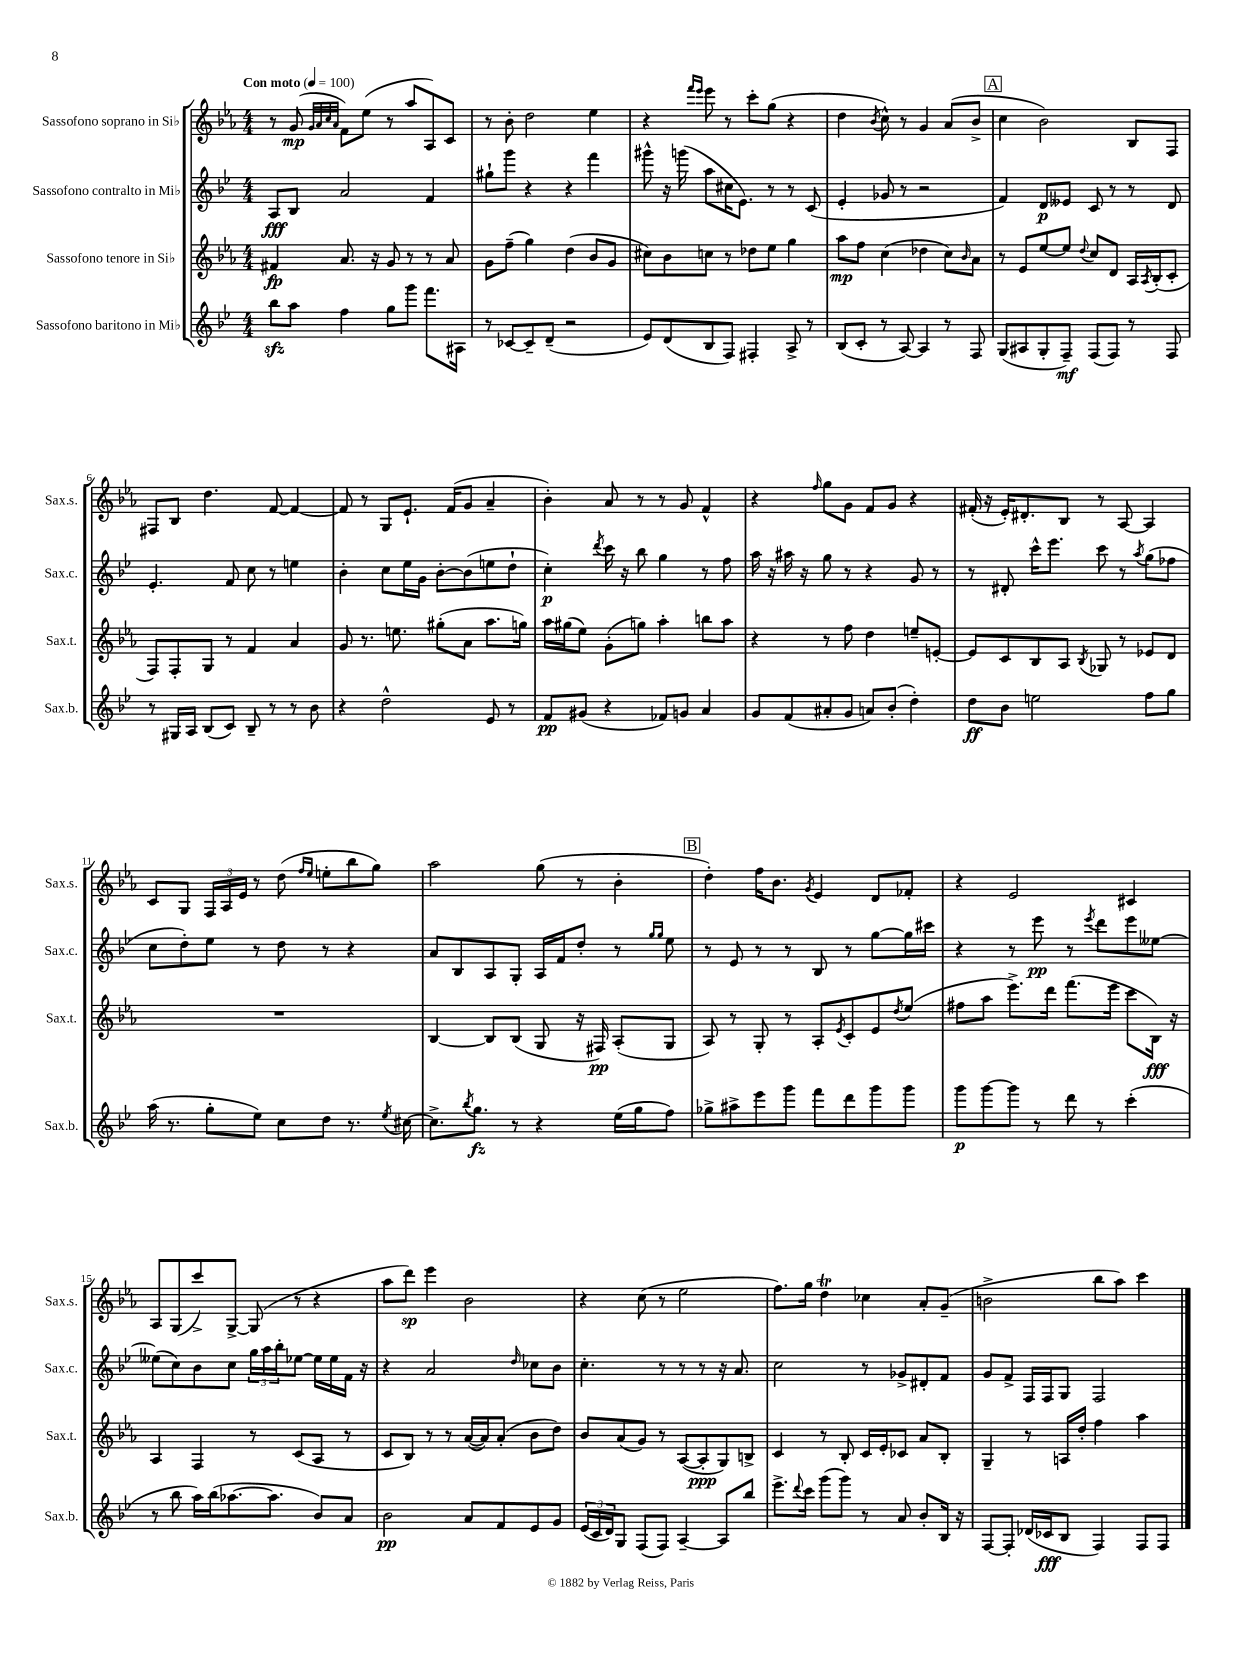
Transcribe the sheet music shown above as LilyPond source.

<<
\new StaffGroup <<
\new Staff = "s0" \with { instrumentName = "Sassofono soprano in Sib" shortInstrumentName = "Sax.s." } {
    \clef treble \key ees \major \numericTimeSignature \time 4/4 \tempo "Con moto" 4 = 100
    r8 g'8\mp( \grace { g'32 aes'32 c''32 aes'32 } f'8) ees''8( r8 aes''8 aes8) c'8 |
    r8 bes'8-. d''2 ees''4 |
    r4 \grace { f'''16 ees'''16 } ees'''8 r8 c'''8-. g''8( r4 |
    d''4 \acciaccatura { bes'8 } c''8-^) r8 g'4 aes'8( bes'8-> |
    \mark \markup { \box "A" } c''4 bes'2) bes8 f8 |
    fis8 bes8 d''4. f'8~ f'4~ |
    f'8 r8 g8 ees'8.-! f'16( g'8 aes'4-- |
    bes'4-.) aes'8 r8 r8 g'8 f'4-^ |
    r4 \grace { f''16 } g''8 g'8 f'8 g'8 r4 |
    fis'16-.( r16 ees'16-.) dis'8.-. bes8 r8 aes8~ aes4 |
    c'8 g8 \tuplet 3/2 { f16 aes16 ees'16 } r8 d''8( \grace { f''16 ees''16 } e''8-. bes''8 g''8) |
    aes''2 g''8( r8 bes'4-. |
    \mark \markup { \box "B" } d''4-.) f''16 bes'8. \acciaccatura { g'8 } ees'4 d'8 fes'8-. |
    r4 ees'2 cis'4 |
    aes8 g8( c'''8->) g8~-> g8( r8 r4 |
    aes''8 d'''8\sp) ees'''4 bes'2 |
    r4 c''8( r8 ees''2 |
    f''8.) g''16 d''4\trill ces''4 aes'8-. g'8--( |
    b'2-> bes''8 aes''8) c'''4 \bar "|." |
}
\new Staff = "s1" \with { instrumentName = "Sassofono contralto in Mib" shortInstrumentName = "Sax.c." } {
    \clef treble \key bes \major \numericTimeSignature \time 4/4
    a8\fff bes8 a'2 f'4 |
    gis''8-! g'''8 r4 r4 f'''4 |
    gis'''8-^ r16 g'''16( a''8 cis''16 ees'8.) r8 r8 c'8( |
    ees'4-. ges'8 r8 r2 |
    \mark \markup { \box "A" } f'4) d'8\p eeses'8 c'8 r8 r8 d'8 |
    ees'4.-. f'8 c''8 r8 e''4 |
    bes'4-. c''8 ees''16 g'16 bes'8~-. bes'8( e''8 d''8-! |
    c''4-.\p) \acciaccatura { d'''8 } c'''16 r16 bes''8 g''4 r8 f''8 |
    a''16 r16 ais''16 r16 g''8 r8 r4 g'8 r8 |
    r8 dis'8-. c'''16-^ ees'''8. c'''8 r8 \acciaccatura { a''8 } g''8( fes''8 |
    c''8 d''8-.) ees''8 r8 d''8 r8 r4 |
    a'8 bes8 a8 g8-. a16 f'16 d''8-. r8 \grace { g''16 g''16 } ees''8 |
    \mark \markup { \box "B" } r8 ees'8 r8 r8 bes8 r8 g''8~ g''16 cis'''16 |
    r4 r8 ees'''8\pp r8 \acciaccatura { ees'''8 } d'''8 ees'''8 eeses''8~ |
    eeses''8( c''8) bes'8 c''8 \tuplet 3/2 { g''16 a''16 bes''16-. } ees''8~ ees''16 ees''16 f'16 r16 |
    r4 a'2 \grace { d''16 } ces''8 bes'8 |
    c''4.-. r8 r8 r8 r16 a'8. |
    c''2 r8 ges'8-> dis'8-. f'8 |
    g'8 f'8-> f16 f16 g8 f2 \bar "|." |
}
\new Staff = "s2" \with { instrumentName = "Sassofono tenore in Sib" shortInstrumentName = "Sax.t." } {
    \clef treble \key ees \major \numericTimeSignature \time 4/4
    fis'4\fp aes'8. r16 g'8 r8 r8 aes'8 |
    g'8 f''8--( g''4) d''4( bes'8 g'8 |
    cis''8) bes'8 c''8 r8 des''8 ees''8 g''4 |
    aes''8\mp f''8 c''4( des''4 c''8) \grace { bes'16 } aes'8 |
    \mark \markup { \box "A" } r8 ees'8 ees''8~ ees''8 \appoggiatura { d''8 } c''8 d'8 aes16 \acciaccatura { aes8 } bes16-.( c'8-. |
    f8) f8-. g8 r8 f'4 aes'4 |
    g'8 r8. e''8. gis''8-.( aes'8 aes''8. g''16) |
    aes''16 gis''16( ees''8) g'8-.( g''8) aes''4-. b''8 aes''8 |
    r4 r8 f''8 d''4 e''8-- e'8~-. |
    e'8 c'8 bes8 aes8 \acciaccatura { bes8 } ges8 r8 ees'8 d'8 |
    R1 |
    bes4~ bes8 bes8( g8 r16 fis16\pp) aes8-.( g8 |
    \mark \markup { \box "B" } aes8) r8 g8-. r8 aes8-. \acciaccatura { ees'8 } c'8-. ees'8 \acciaccatura { d''8 } ees''8( |
    fis''8 aes''8 ees'''8.->) d'''16 f'''8.( ees'''16 c'''8 bes16\fff) r16 |
    aes4 f4 r8 c'8( aes8 r8 |
    c'8 bes8) r8 r8 aes'16~( aes'16) aes'8-.( bes'8 d''8) |
    bes'8 aes'8( g'8) r8 aes8~( aes8-.\ppp g8) b8-> |
    c'4 r8 bes8-. c'16 ees'16-. ces'8 aes'8 bes8-. |
    g4-- r8 a16 d''16-. f''4 aes''4 \bar "|." |
}
\new Staff = "s3" \with { instrumentName = "Sassofono baritono in Mib" shortInstrumentName = "Sax.b." } {
    \clef treble \key bes \major \numericTimeSignature \time 4/4
    bes''8\sfz a''8 f''4 g''8 g'''8 f'''8. ais16 |
    r8 ces'8~ ces'8-- d'8--( r2 |
    ees'8) d'8( bes8 f8) fis4-. a8-> r8 |
    bes8( c'8-. r8 a8~) a4 r8 f8 |
    \mark \markup { \box "A" } g8( ais8 g8-. f8--\mf) f8( f8) r8 f8 |
    r8 gis16 a16 bes8( c'8) bes8-- r8 r8 bes'8 |
    r4 d''2-^ ees'8 r8 |
    f'8\pp gis'8( r4 fes'8) g'8 a'4 |
    g'8 f'8( ais'8-. g'8 a'8) bes'8-.( d''4-.) |
    d''8\ff bes'8 e''2 f''8 g''8 |
    a''16( r8. g''8-. ees''8) c''8 d''8 r8. \acciaccatura { ees''8 } cis''16~ |
    cis''8.-> \acciaccatura { bes''8 } g''8.\fz r8 r4 ees''16( g''16 f''8) |
    \mark \markup { \box "B" } ges''8-> ais''8-> ees'''8 g'''8 f'''8 d'''8 g'''8 g'''8 |
    g'''8\p g'''8~ g'''8 r8 d'''8 r8 c'''4-.( |
    r8 bes''8 a''16) bes''16( aes''8.~ aes''8. bes'8) a'8 |
    bes'2\pp a'8 f'8 ees'8 g'8 |
    \tuplet 3/2 { ees'16( c'16 d'16) } g8 f8( f8) a4~-- a8 bes''8 |
    ees'''8.-> \appoggiatura { d'''8 } c'''16 g'''8( g'''8) r8 a'8 bes'8-. bes16 r16 |
    f8~ f8-. des'16( ces'16\fff bes8 f4) f8 f8 \bar "|." |
}
>>
>>
